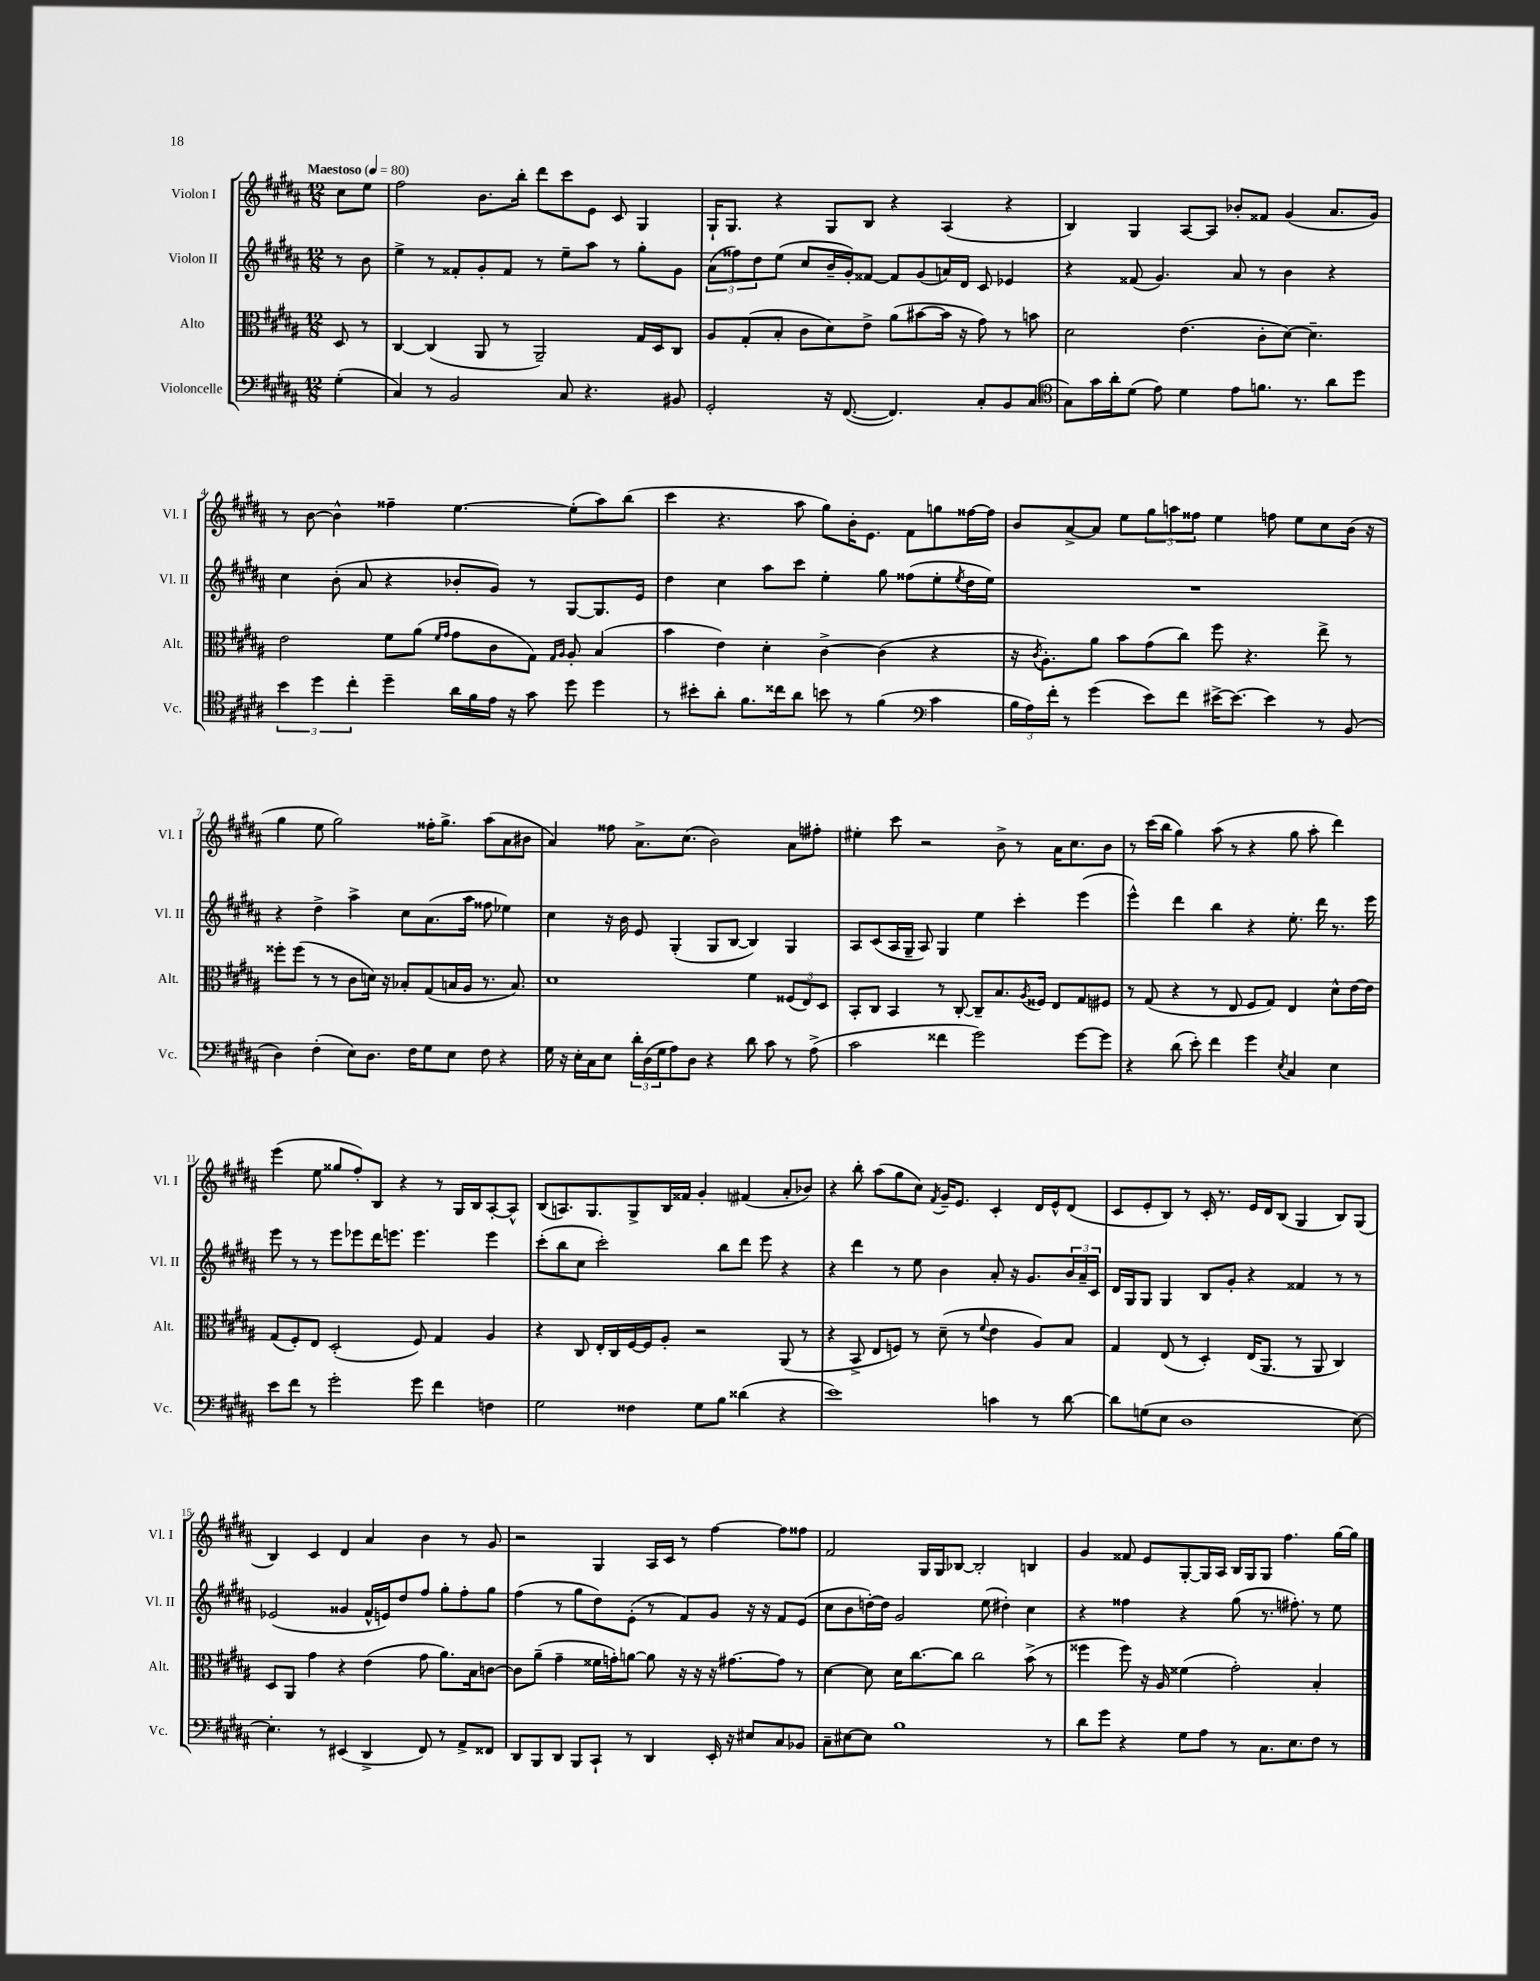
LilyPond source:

<<
\new StaffGroup <<
\new Staff = "s0" \with { instrumentName = "Violon I" shortInstrumentName = "Vl. I" } {
    \clef treble \key b \major \numericTimeSignature \time 12/8 \partial 4 \tempo "Maestoso" 4 = 80
    cis''8 e''8 |
    fis''2 b'8. b''16-. dis'''8 cis'''8 e'8 cis'8 gis4 |
    gis16-! gis8. r4 gis8 b8 r4 ais4( r4 |
    b4) gis4 ais8~ ais8 bes'8-. fisis'8 gis'4( ais'8. gis'16) |
    r8 b'8~ b'4-^ fisis''4-- e''4.~ e''8-.( ais''8) b''8( |
    cis'''4 r4. ais''8 gis''8) b'16-. e'8. fis'8 g''8 fisis''16~ fisis''16 |
    b'8 ais'8~-> ais'8 e''8 \tuplet 3/2 { gis''8 a''8 fisis''8 } e''4 f''8 e''8 cis''8 b'16( r16 |
    gis''4 e''8 gis''2) fisis''16-. gis''8.-> ais''8( ais'8 bis'8 |
    ais'4) fisis''8 ais'8.-> cis''8.( b'2) ais'8 fis''8-. |
    eis''4-. cis'''8 r2 b'8-> r8 ais'16 cis''8. b'8 |
    r8 cis'''16( b''16 gis''4) ais''8( r8 r4 gis''8 ais''8-. dis'''4) |
    e'''4( e''8 gisis''8 fis''8-.) b8 r4 r8 gis16 b16 ais8~-. ais8-^ |
    b8( a8.) gis8. gis8-> b16 fisis'16 gis'4-. fis'4( ais'8-. bes'8) |
    r4 b''8-. ais''8( gis''8 cis''8) \acciaccatura { fis'8 } gis'16-- e'8. cis'4-. dis'16 e'16-^ dis'8( |
    cis'8 e'8-. b8) r8 cis'16-. r8. e'16 dis'16 b8( gis4 b8) gis8( |
    b4) cis'4 dis'4 ais'4 b'4 r8 gis'8 |
    r2 gis4 ais16 cis'16 r8 fis''4~ fis''8 fisis''8 |
    fis'2 gis16 gis16 bes8~ bes2-. b4 |
    gis'4 fisis'8 e'8 gis8~-. gis16 ais16 b16 gis16 gis8 fis''4. gis''16~ gis''16 \bar "|." |
}
\new Staff = "s1" \with { instrumentName = "Violon II" shortInstrumentName = "Vl. II" } {
    \clef treble \key b \major \numericTimeSignature \time 12/8 \partial 4
    r8 b'8 |
    e''4-> r8 fisis'8-. gis'8-. fisis'8 r8 e''8-- ais''8 r8 gis''8-. gis'8 |
    \tuplet 3/2 { ais'8( fisis''8) dis''8 } e''8( cis''8 b'16-- gis'16-.) fisis'8~ fisis'8 gis'8( a'16) dis'16 cis'8 ees'4 |
    r4 fisis'8( gis'4.) ais'8 r8 b'4 r4 |
    cis''4 b'8-.( ais'8 r4 bes'8-. gis'8) r8 gis8~ gis8. e'16 |
    dis''4 cis''4 ais''8 cis'''8 e''4-. gis''8 fisis''8( e''8-. \acciaccatura { e''8 } dis''16 e''16) |
    R1. |
    r4 dis''4-> ais''4-> cis''8 ais'8.( ais''16 fisis''8 ees''4) |
    cis''4 r16 b'16 e'8 gis4-.( gis8 b8~ b4) gis4 |
    ais8 cis'8( ais16 gis16-- ais8) gis4 e''4 cis'''4-. e'''4( |
    e'''4-^) dis'''4 b''4 r4 e''8.-. dis'''16 r8. e'''16 |
    e'''8 r8 r8 e'''8 ees'''8 dis'''16 e'''8. e'''4. e'''4 |
    cis'''8-.( b''8 cis''8 cis'''2-.) b''8 dis'''8 e'''8 r4 |
    r4 dis'''4 r8 e''8 b'4 ais'8-. r16 gis'8. \tuplet 3/2 { b'16 ais'16-- cis'16 } |
    dis'16 gis16 gis8 gis4 b8 gis'8-. r4 fisis'4 r8 r8 |
    ees'2( gisis'4 fis'16-^ e'16) dis''8 fis''8 gis''8-. fis''8-. gis''8 |
    fis''4( r8 gis''8 dis''8) e'8-.( r8 fis'8) gis'8 r16 r16 fis'8 e'8( |
    cis''8 b'8 d''16~-.) d''16 gis'2 e''8( dis''4-.) cis''4 |
    r4 fisis''4 r4 gis''8( r8. fis''8.-.) r8 e''8 \bar "|." |
}
\new Staff = "s2" \with { instrumentName = "Alto" shortInstrumentName = "Alt." } {
    \clef alto \key b \major \numericTimeSignature \time 12/8 \partial 4
    dis8 r8 |
    cis4~ cis4( ais,8 r8 ais,2--) gis16 dis16 cis8 |
    ais8 gis8-.( b8-. cis'8 dis'8) e'8-> ais'8( bis'8~ bis'16 r16 gis'8) r8 b'8 |
    dis'2 e'4.( cis'8-. dis'8~) dis'4.-- |
    e'2 fis'8 ais'8( \grace { fis'16 gis'16 } gis'8 cis'8 gis8) \grace { gis16 ais16 } ais8-. b4( |
    b'4 e'4) dis'4-. cis'4~-> cis'4( r4 |
    r16 \acciaccatura { cis'8 } ais8.-.) ais'8 b'8 gis'8( cis''8) fis''8 r4. e''8-> r8 |
    fisis''8-. fisis''8( r8 r8 cis'8 d'16) r16 bes8-. gis8( b16 ais16 r8. b8.) |
    dis'1 fis'4 \tuplet 3/2 { fisis8( e8) dis8 } |
    b,8-. cis8 b,4 r8 cis8~-. cis8-- b8. \acciaccatura { ais8 } fisis16 e8 gis8 fis8 |
    r8 gis8( r4 r8 e8 fis8 gis8) e4 dis'8-^ e'16~ e'16 |
    gis8( fis8-.) e8 dis2-.( fis8) gis4 ais4 |
    r4 cis8 e16-. cis16 fis16~ fis16 ais8-. r2 ais,8( r8 |
    r4 b,8-> e8 f8) r8 dis'8--( r8 \appoggiatura { fis'8 } e'4 ais8) b8 |
    gis4 e8( r8 dis4-.) e16( ais,8. r8 ais,8 cis4) |
    dis8 ais,8 gis'4 r4 e'4( gis'8 ais'8.) b16 c'8~ |
    c'8 ais'8--( gis'4-- fisis'16 g'16-.) a'8~ a'8 r16 r16 r16 gis'8.~ gis'8 r8 |
    dis'4~ dis'8 dis'16 cis''8.~ cis''8 cis''2 b'8->( r8 |
    fisis''4 fisis''8) r16 ais16 fisis'4( gis'2-.) b4-. \bar "|." |
}
\new Staff = "s3" \with { instrumentName = "Violoncelle" shortInstrumentName = "Vc." } {
    \clef bass \key b \major \numericTimeSignature \time 12/8 \partial 4
    gis4-.( |
    cis4) r8 b,2 cis8 r4. bis,8 |
    gis,2-. r16 fis,8.~( fis,4.) cis8-. b,8 cis8( |
    \clef tenor gis8) gis'16 ais'16-. dis'8( e'8) dis'4 e'8 f'8. r8. ais'8 dis''8 |
    \tuplet 3/2 { b'4 dis''4 cis''4-. } dis''4-- ais'16 fis'16 e'16 r16 gis'8 dis''8 dis''4 |
    r8 bis'8-. ais'8-. fis'8. cisis''16 ais'8 b'8 r8 fis'4( \clef bass cis'4 |
    \tuplet 3/2 { b16 ais16) fis'16-. } r8 gis'4( e'8) fis'8 eis'16~-> eis'8.~ eis'4 r8 b,8( |
    dis4) fis4-.( e8) dis8. fis16 gis8 e8 fis8 r4 |
    gis16 r16 e16-. cis16 e8 \tuplet 3/2 { dis'16-. dis16( gis16 } ais8) dis8 r4 dis'8 cis'8 r8 ais8->( |
    cis'2 fisis'4 gis'2) gis'8~ gis'8 |
    r4 dis'8( e'8-.) fis'4 gis'4 \acciaccatura { e8 } cis4 e4 |
    e'8 fis'8 r8 gis'2-. gis'8 fis'4 f4 |
    gis2 fisis4 gis8 b8 disis'4( r4 |
    e'1) c'4 r8 dis'8~ |
    dis'8 g8( e8 dis1 e8~) |
    e4.-. r8 eis,4( dis,4-> fis,8) r8 ais,8-> fisis,8 |
    dis,8 b,,8 dis,8 b,,8 cis,8-! r8 dis,4 e,16-. r16 eis8 cis8 bes,8 |
    cis8-- eis8~ eis8 b1 r8 |
    dis'8 gis'8 r4 gis8 ais8 r8 cis8. e8. fis8 r8 \bar "|." |
}
>>
>>
